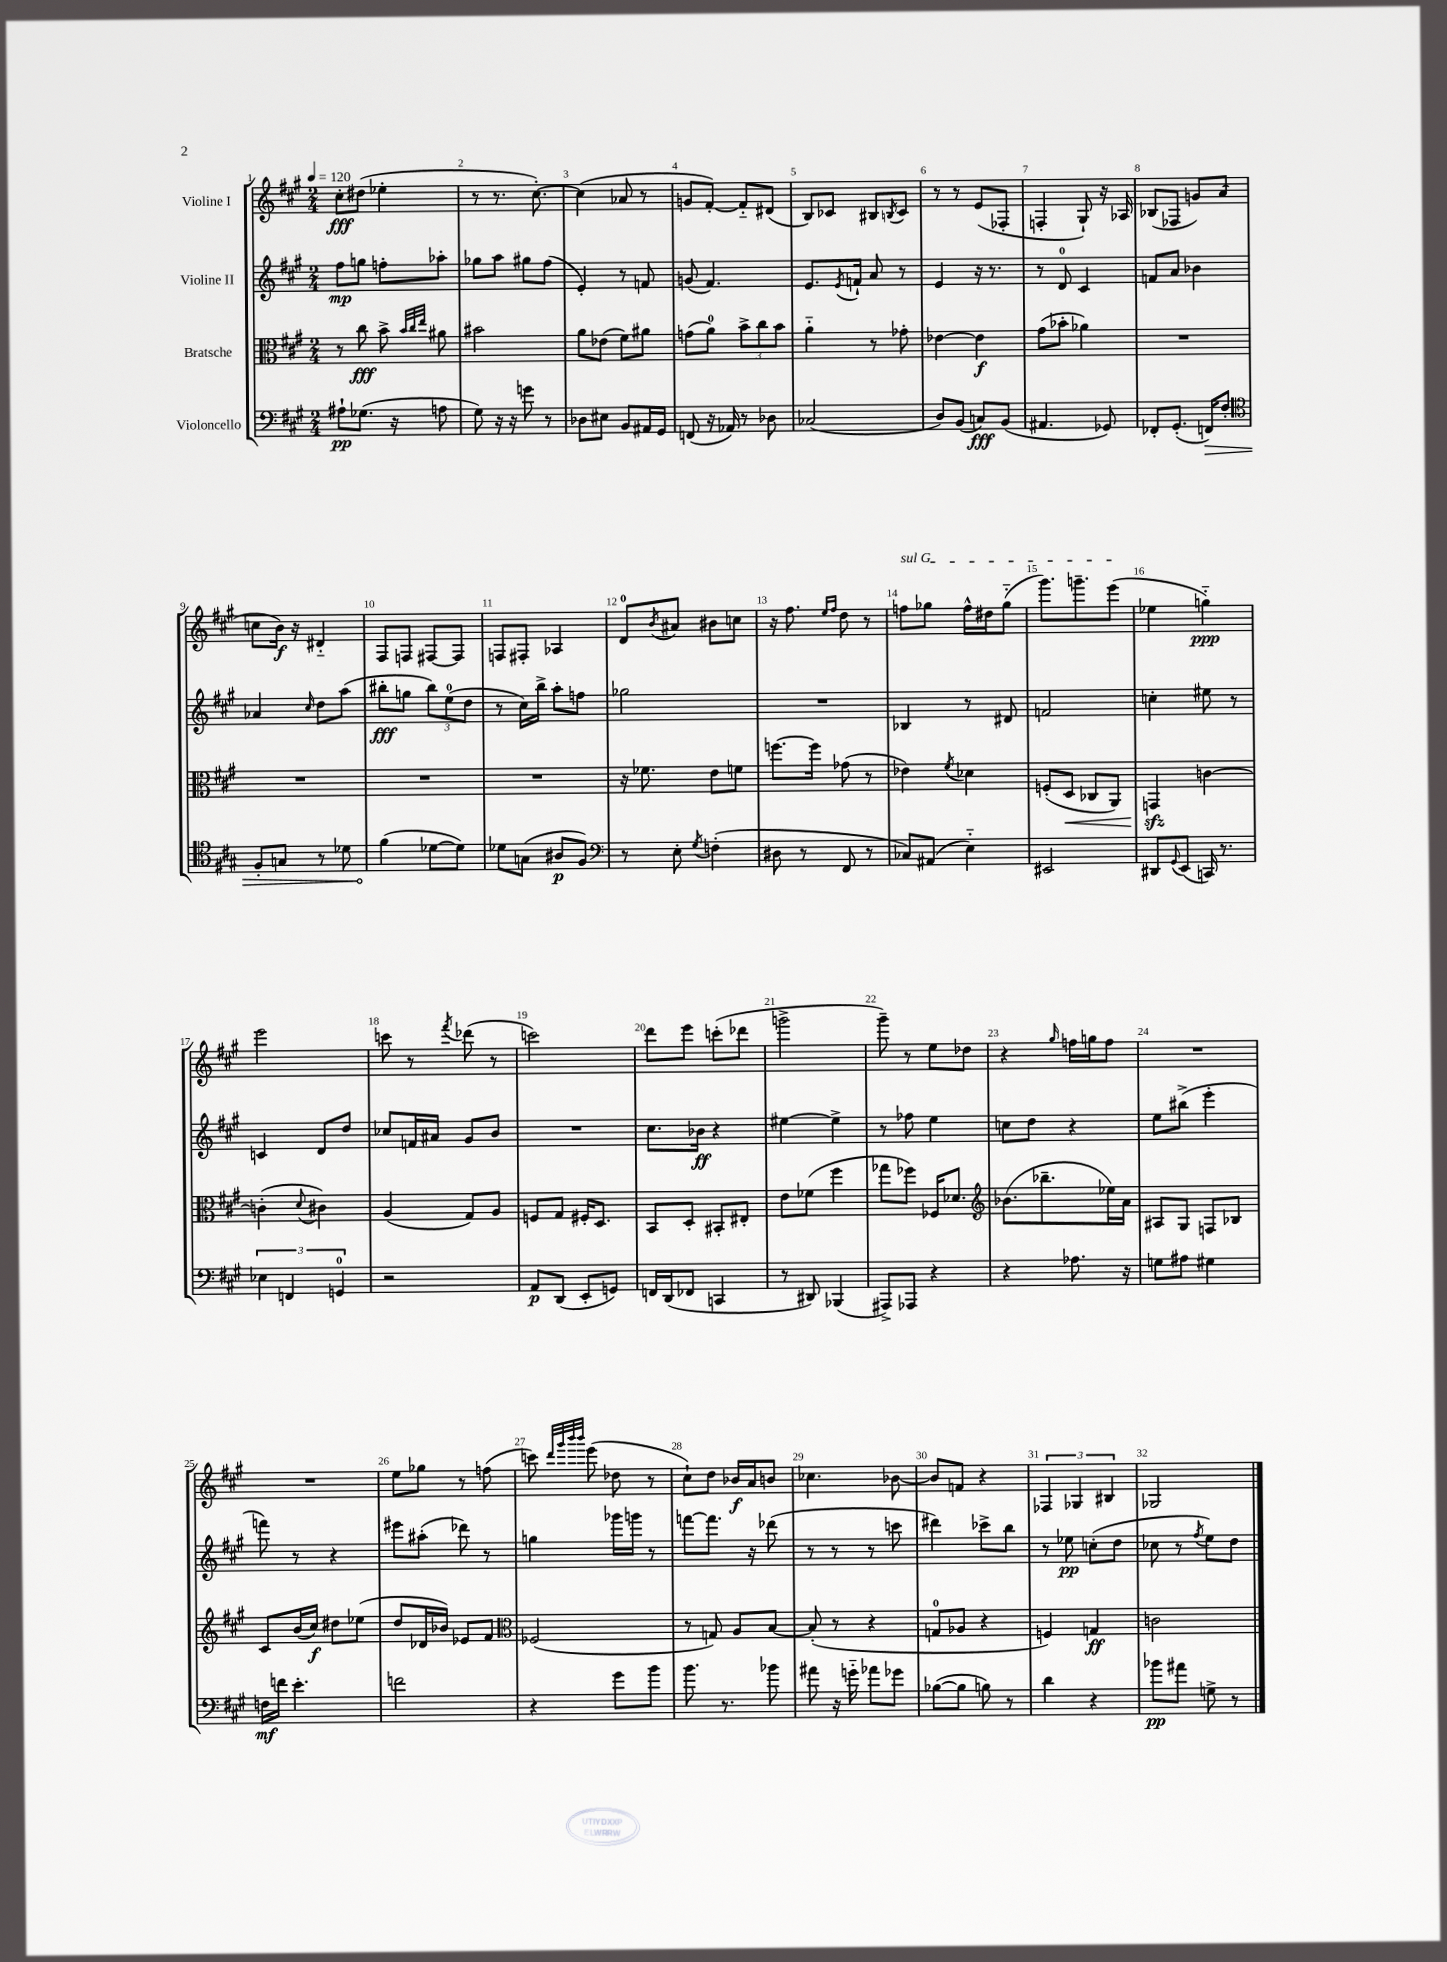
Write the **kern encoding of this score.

**kern	**kern	**kern	**kern
*staff4	*staff3	*staff2	*staff1
*clefF4	*clefC3	*clefG2	*clefG2
*k[f#c#g#]	*k[f#c#g#]	*k[f#c#g#]	*k[f#c#g#]
*M2/4	*M2/4	*M2/4	*M2/4
*MM120	*MM120	*MM120	*MM120
8A#`\L	8r	8ff#\L	8cc#'\L
(8.G-\J	8cc#\	8gg\J	(8dd#\J
.	8b^\	8ff'\L	4ee-'\
16r	.	.	.
.	32qqb/LLL	.	.
.	32qqcc#/	.	.
.	32qqee/JJJ	.	.
8A\	8a#\	8aa-'\J	.
=	=	=	=
8G#\)	2b#\	8gg-\L	8r
16r	.	8aa\J	8.r
16r	.	.	.
8g\	.	8gg#\L	.
.	.	.	[8.cc#'\)
8r	.	(8ff#\J	.
=	=	=	=
8D-\L	8a\L	4e'/)	(4cc#\]
8E#\J	(8e-\J	.	.
8BB/L	8f#\L)	8r	8a-/
16AA#/L	8a#\J	8f/	8r
16GG#/JJ	.	.	.
=	=	=	=
(8FF/	(8g\L	(8g/	8g/L
16r	8a\J)	4.f#/)	[8f#'/J)
16AA-/)	.	.	.
8r	12b^\L	.	8f#'~/]L
.	12cc#\	.	.
8D-\	.	.	(8d#/J
.	12b\J	.	.
=	=	=	=
(2C-/	4a'~\	8.e/L	8B/L)
.	.	.	8c-/J
.	.	8qe/	.
.	.	16f`/Jk	.
.	8r	8a/	8B#/L
.	.	.	8qB/
.	8g-'\	8r	8c-/J
=	=	=	=
8D/L)	[4e-\	4e/	8r
(8BB/J	.	.	8r
8C/L)	4e-\]	16r	(8e/L
.	.	8.r	.
(8BB/J	.	.	8F-'/J
=	=	=	=
4.AA#/	(8g#\L	8r	4F'/
.	8b-'\J	8d/	.
.	4a-\)	4c#/	8G#`/)
8GG-/)	.	.	16r
.	.	.	16A-/
=	=	=	=
8FF-'/L	2r	8f/L	(8B-/L
(8.GG#'/J	.	8a/J	8F-/J
.	.	4b-\	8g/L)
16FF/LK)	.	.	.
8F#'/J	.	.	(8a/J
=	=	=	=
*clefC4	*	*	*
8F#'/L	2r	4a-/	8cc\L
8G/J	.	.	16b\Jk)
.	.	.	16r
.	.	16qqcc#/	.
8r	.	8dd\L	4d#'~/
8d-\	.	(8aa\J	.
=	=	=	=
(4f#\	2r	8bb#'\L	8F#/L
.	.	8gg\J	8F/J
[8d-\L	.	12bb#\L)	[8F#/L
.	.	(12ee\	.
8d-\]J)	.	.	8F#/]J
.	.	12dd\J	.
=	=	=	=
8d-\L	2r	8r	8F/L
(8G\J	.	16cc#\LL)	8F#'/J
.	.	16bb^\JJ	.
8A#/L	.	8aa'\L	4A-/
8F#/J)	.	8ff\J	.
=	=	=	=
*clefF4	*	*	*
8r	16r	2gg-\	8d/L
.	8.f-\	.	.
.	.	.	8qb/
8E'\	.	.	8a#/J
8qG#/	.	.	.
(4F'\	8e\L	.	8b#\L
.	8f\J	.	8cc\J
=	=	=	=
8D#\	[8.ff\L	2r	16r
.	.	.	8.ff#\
8r	.	.	.
.	16ff\]Jk	.	.
.	.	.	16qqee/LL
.	.	.	16qqff#/JJ
8FF#/	(8g-\	.	8dd\
8r	8r	.	8r
=	=	=	=
8C-/L)	4e-\)	4B-/	8ff\L
(8AA#/J	.	.	8gg-\J
.	8qf#/	.	.
4E'~\)	4d-\	8r	16ff^^\LL
.	.	.	16dd#\J
.	.	8d#/	(8gg-'~\J
=	=	=	=
2EE#/	(8F'/L	2f/	8.ggg#\L)
.	8D/J	.	.
.	.	.	8.ggg~\
.	8C-/L	.	.
.	8AA/J)	.	(8eee\J
=	=	=	=
8DD#/L	4GG/	4cc'\	4ee-\
8qqGG#/	.	.	.
(8EE/J	.	.	.
16CC/)	[4c\	8ee#\	4gg'~\)
8.r	.	.	.
.	.	8r	.
=	=	=	=
6E-\	(4c'\]	4c/	2eee\
6FF/	.	.	.
.	8qqd/	.	.
.	4c#\)	8d/L	.
6GG/	.	.	.
.	.	8dd/J	.
=	=	=	=
2r	(4A/	8cc-/L	8ccc\
.	.	16f/L	8r
.	.	16a#/JJ	.
.	.	.	8qfff#/
.	8G#/L)	8g#/L	(8ddd-\
.	8A/J	8b/J	8r
=	=	=	=
8AA/L	8F/L	2r	2ccc\)
(8DD/J	8G#/J	.	.
8EE'/L	16F#'/LK	.	.
.	8.D/J	.	.
8GG/J)	.	.	.
=	=	=	=
16FF/LL	8BB/L	8.cc#\L	8ddd\L
(16DD/J	.	.	.
8FF-/J	8D'/J	.	8eee\J
.	.	16b-\Jk	.
4CC/	8BB#'/L	4r	(8ccc'\L
.	8E#'/J	.	8ddd-\J
=	=	=	=
8r	8e\L	[4ee#\	2ggg^\
8DD#/)	(8f-\J	.	.
(4BBB-/	4ff#\	4ee#^\]	.
=	=	=	=
8AAA#^/L)	8gg-\L	8r	8ggg#~\)
8AAA-/J	8ff-\J)	8ff-\	8r
4r	16F-/LK	4ee\	8ee\L
.	8.d-/J	.	.
.	.	.	8dd-\J
=	=	=	=
*	*clefG2	*	*
4r	(8.b-\L	8cc\L	4r
.	.	8dd\J	.
.	8.bb-~\	.	.
.	.	.	16qqgg#/
8.A-\	.	4r	16ff\LL
.	.	.	16gg\J
.	16ee-\L)	.	8ff\J
16r	16a\JJ	.	.
=	=	=	=
8G\L	8A#/L	8ee\L	2r
8A#\J	8G#/J	(8bb#^\J	.
4G#\	8F/L	4eee'\	.
.	8B-/J	.	.
=	=	=	=
16F\LL	8c#/L	8fff\)	2r
16f\JJ	.	.	.
4.e'\	(16b/L	8r	.
.	16cc#/JJ)	.	.
.	8dd#\L	4r	.
.	(8ee-\J	.	.
=	=	=	=
2f\	8dd/L	8eee#\L	8ee\L
.	16d-/L	(8aa#'\J	8gg-\J
.	16b-/JJ)	.	.
.	8e-/L	8ddd-\)	8r
.	8f#/J	8r	(8ff\
=	=	=	=
*	*clefC3	*	*
4r	(2F-/	4gg\	8ccc\)
.	.	.	32qqddd/LLL
.	.	.	32qqggg#/
.	.	.	32qqbbb/
.	.	.	32qqbbb/JJJ
.	.	.	(8eee\
8g#\L	.	16ggg-\LL	8dd-\
.	.	16ggg\JJ	.
8b\J	.	8r	8r
=	=	=	=
8.b\	8r	[8fff\L	8cc#`\L)
.	8G/)	8.fff\]J	8dd\J
8.r	.	.	.
.	8A/L	.	16b-/LL
.	.	16r	16a/J
8b-\	[8B/J	(8ddd-\	8b/J
=	=	=	=
8a#\	(8B'/]	8r	4.cc-\
16r	8r	8r	.
16g'~\	.	.	.
8a-\L	4r	8r	.
8g-\J	.	8ccc\	[8b-\
=	=	=	=
([8B-\L	8G/L	4ddd#\)	8b-/]L
8B-\]J	8A-/J	.	8f/J
8B\)	4r	8ccc-^\L	4r
8r	.	8bb\J	.
=	=	=	=
4d\	4F/)	8r	6F-/
.	.	8ee-\	.
.	.	.	6G-/
4r	4G/	(8cc'\L	.
.	.	.	6B#/
.	.	8dd\J	.
=	=	=	=
8b-\L	2c\	8cc-\	2G-/
8a#\J	.	8r	.
.	.	8qff#/	.
8G^\	.	8ee\L)	.
8r	.	8dd\J	.
==	==	==	==
*-	*-	*-	*-
